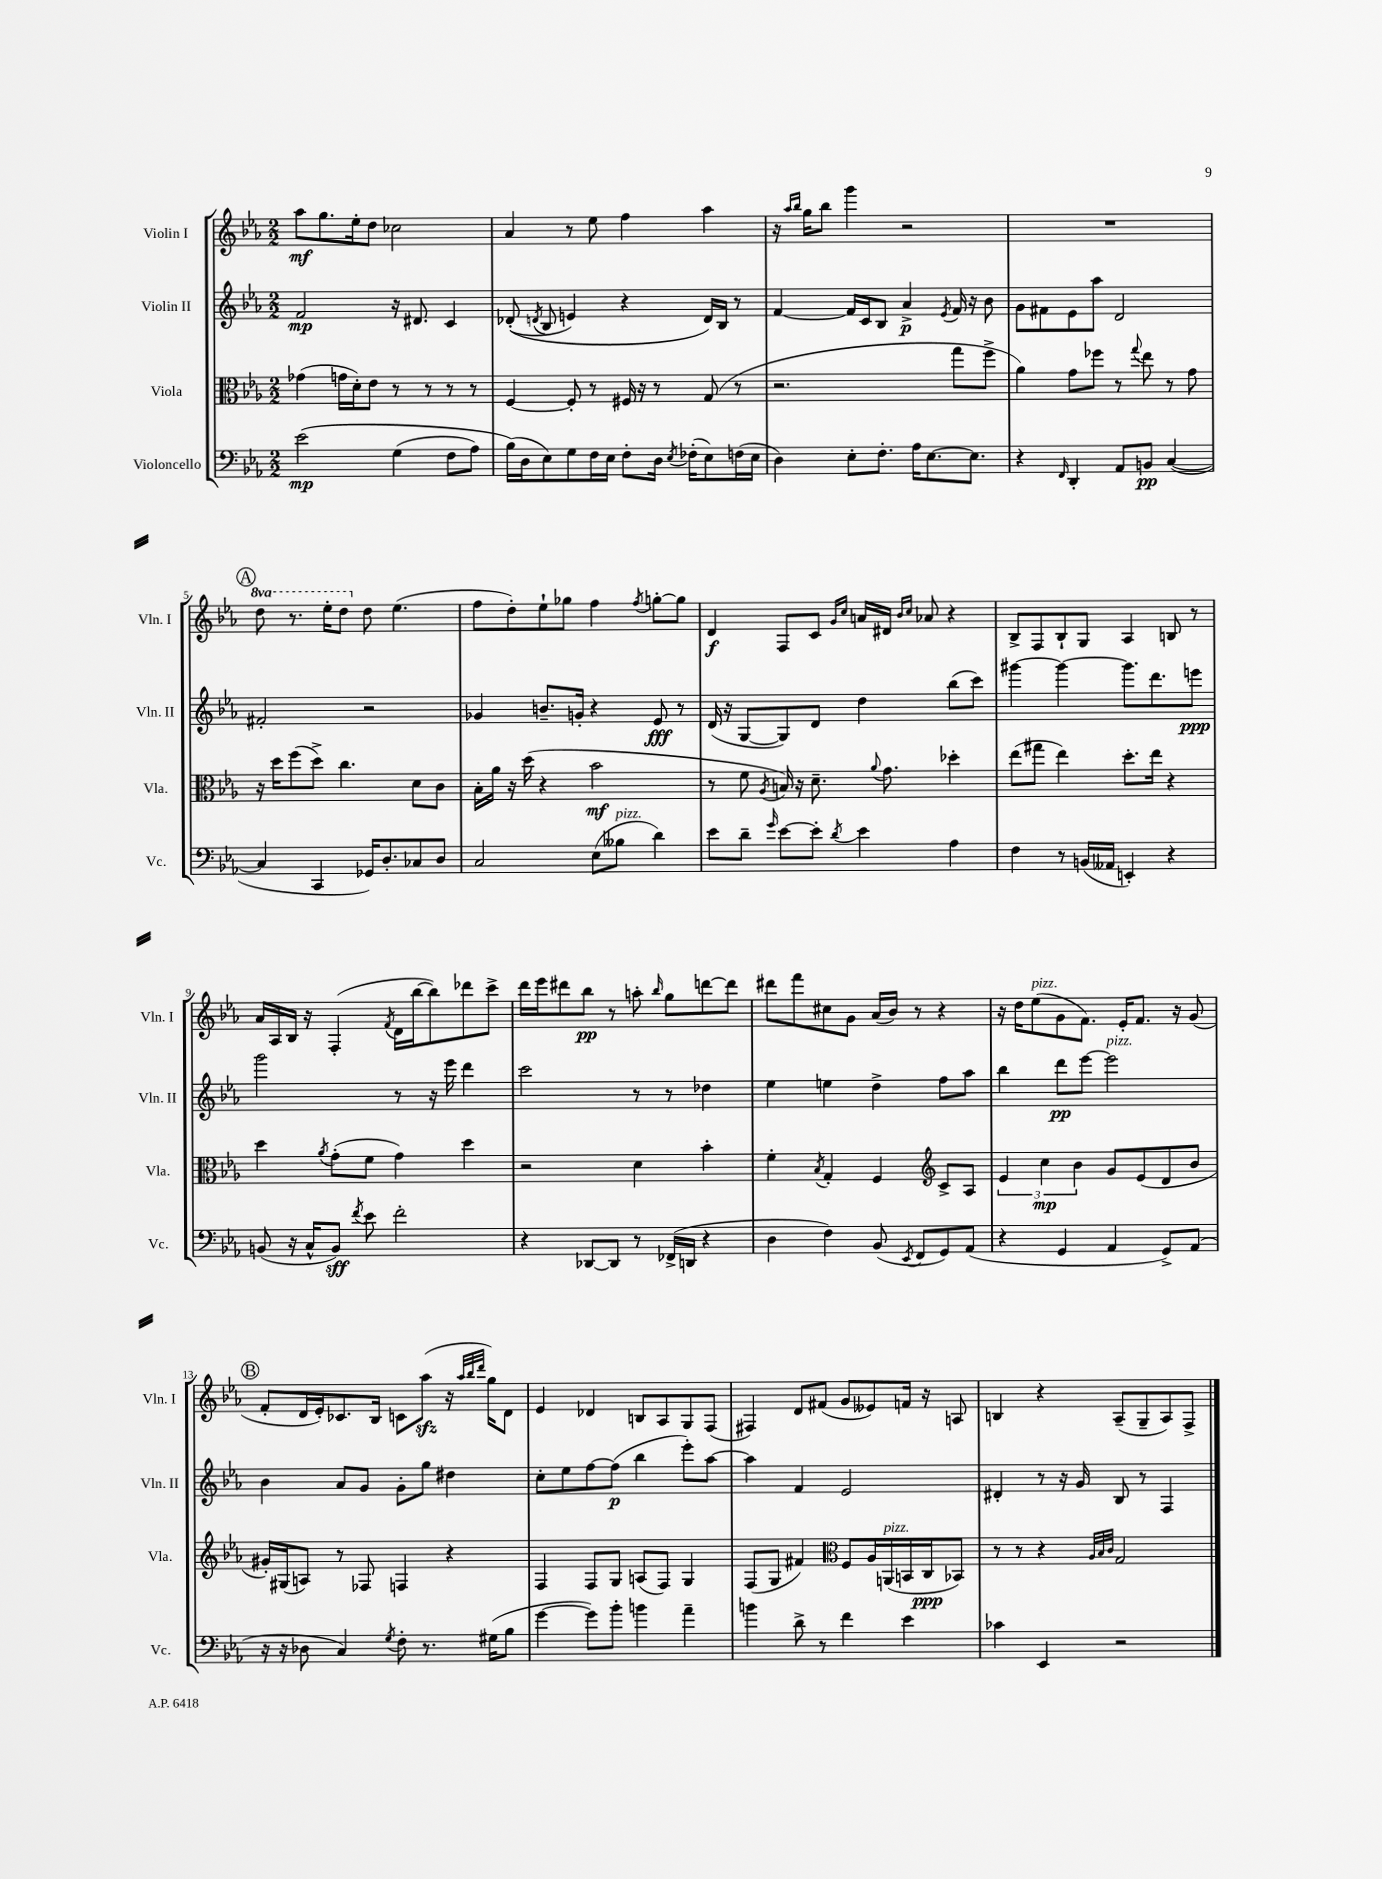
<<
\new StaffGroup <<
\new Staff = "s0" \with { instrumentName = "Violin I" shortInstrumentName = "Vln. I" } {
    \clef treble \key ees \major \numericTimeSignature \time 2/2 \set Staff.ottavationMarkups = #ottavation-simple-ordinals
    \autoBeamOff aes''8[\mf g''8. ees''16-. d''8] ces''2 |
    aes'4 r8 ees''8 f''4 aes''4 |
    r16 \grace { aes''16[ bes''16] } g''16[ bes''8] g'''4 r2 |
    R1 |
    \mark \markup { \circle "A" } \ottava #1 d'''8 r8. ees'''16[-. d'''8] \ottava #0 d''8 ees''4.( |
    f''8[ d''8-.) ees''8-! ges''8] f''4 \acciaccatura { f''8 } g''8[~-. g''8] |
    d'4\f f8[ c'8] \grace { g'16[ c''16] } a'16[ dis'16] \grace { bes'16[ c''16] } aes'8 r4 |
    bes8[-> f8 bes8-! g8] aes4 b8 r8 |
    aes'16[ aes16 bes16] r16 f4-.( \acciaccatura { f'8 } d'16[ bes''16~ bes''8) des'''8 c'''8]-> |
    d'''16[ ees'''16 dis'''8 bes''8]\pp r8 a''8-. \grace { bes''16 } g''8[ d'''8~ d'''8] |
    dis'''8[ f'''8 cis''8 g'8] aes'16[( bes'16]) r8 r4 |
    r16 d''16[ ees''8^\markup { \italic "pizz." }( g'8 f'8.]) ees'16[-. f'8.] r16 g'8( |
    \mark \markup { \circle "B" } f'8[-. d'16 ees'16-.) ces'8. bes16] c'8[ aes''8]\sfz( r16 \grace { aes''32[ bes''32 d'''32] } g''16[) d'8] |
    ees'4 des'4 b8[ aes8 g8 f8]( |
    fis4) d'8[ fis'8]( g'8[ eeses'8) f'16] r16 a8 |
    b4 r4 aes8[--( g8-- aes8) f8]-> \bar "|." |
}
\new Staff = "s1" \with { instrumentName = "Violin II" shortInstrumentName = "Vln. II" } {
    \clef treble \key ees \major \numericTimeSignature \time 2/2
    \autoBeamOff f'2\mp r16 dis'8. c'4 |
    des'8-.(\( \acciaccatura { d'8 } bes8 e'4) r4 d'16[\) bes16] r8 |
    f'4~ f'16[ c'16 bes8] aes'4->\p \acciaccatura { ees'8 } f'16 r16 bes'8 |
    g'8[ fis'8 ees'8 aes''8] d'2 |
    \mark \markup { \circle "A" } fis'2-. r2 |
    ges'4 b'8.[-- g'16]-. r4 ees'8\fff r8 |
    d'16( r16 g8[~ g8) d'8] d''4 bes''8[( c'''8]) |
    gis'''4~ gis'''4~ gis'''8.[ d'''8. e'''8]\ppp |
    g'''2 r8 r16 ees'''16 d'''4 |
    c'''2 r8 r8 des''4 |
    ees''4 e''4 d''4-> f''8[ aes''8] |
    bes''4 d'''8[\pp ees'''8]~ ees'''2^\markup { \italic "pizz." } |
    \mark \markup { \circle "B" } bes'4 aes'8[ g'8] g'8[-. g''8] dis''4 |
    c''8[-. ees''8 f''8~ f''8]\p( bes''4 ees'''8[-.) aes''8]~ |
    aes''4 f'4 ees'2 |
    dis'4-. r8 r16 g'16 bes8 r8 f4 \bar "|." |
}
\new Staff = "s2" \with { instrumentName = "Viola" shortInstrumentName = "Vla." } {
    \clef alto \key ees \major \numericTimeSignature \time 2/2
    \autoBeamOff ges'4( g'16[ d'16-.) ees'8] r8 r8 r8 r8 |
    f4~ f8-. r8 fis16 r16 r8 g8( r8 |
    r2. g''8[ f''8]-> |
    aes'4) g'8[ fes''8] r8 \appoggiatura { g''8 } ees''8 r8 g'8 |
    \mark \markup { \circle "A" } r16 d''16[ f''8( d''8]->) c''4. d'8[ c'8] |
    bes16[-. aes'16] r16 d''16( r4 bes'2\mf |
    r8 f'8 \acciaccatura { aes8 } b16) r16 d'8.-- \appoggiatura { aes'8 } g'8. des''4-. |
    ees''8[( gis''8] ees''4) d''8.[-. ees''16] r4 |
    d''4 \acciaccatura { aes'8 } g'8[-.( f'8] g'4) d''4 |
    r2 d'4 bes'4-. |
    f'4-. \acciaccatura { bes8 } g4-. f4 \clef treble c'8[-> aes8] |
    \tuplet 3/2 { ees'4 c''4\mp bes'4 } g'8[ ees'8( d'8 bes'8] |
    \mark \markup { \circle "B" } gis'16[-.) gis16( a8]) r8 fes8 f4 r4 |
    f4 f8[ g8] a8[( f8]) g4 |
    f8[( g8] fis'4) \clef alto f8[ aes16 a,16^\markup { \italic "pizz." }( b,16 c16\ppp bes,8]) |
    r8 r8 r4 \grace { aes32[ bes32 c'32] } g2 \bar "|." |
}
\new Staff = "s3" \with { instrumentName = "Violoncello" shortInstrumentName = "Vc." } {
    \clef bass \key ees \major \numericTimeSignature \time 2/2
    \autoBeamOff ees'2\mp\( g4( f8[ aes8]) |
    bes16[(\) d16 ees8) g8 f16 ees16] f8[-. d16] \acciaccatura { ees8 } fes16[-.( ees8) f16( ees16] |
    d4) ees8[-. f8.]-. aes16[ ees8.~ ees8.] |
    r4 \grace { f,16 } d,4-. aes,8[ b,8]\pp c4~( |
    \mark \markup { \circle "A" } c4 c,4 ges,16[) d8.-. ces8 d8] |
    c2 ees8[( beses8]^\markup { \italic "pizz." } d'4) |
    ees'8[ d'8]-- \grace { g'16 } ees'8[~ ees'8]-. \acciaccatura { d'8 } ees'4 aes4 |
    f4 r8 b,16[( aeses,16] e,4-.) r4 |
    b,8( r16 c16[-^ b,8]\sff) \acciaccatura { f'8 } ees'8 f'2-. |
    r4 des,8[~ des,8] r8 fes,16[->( d,16] r4 |
    d4 f4) bes,8( \acciaccatura { ees,8 } f,8[ g,8) aes,8]( |
    r4 g,4 aes,4 g,8[->) aes,8]( |
    \mark \markup { \circle "B" } r16 r16 des8 c4) \acciaccatura { g8 } f8-. r8. gis16[( bes8] |
    g'4~ g'8[) bes'8]-. b'4 aes'4-- |
    b'4 d'8-> r8 f'4 ees'4 |
    ces'4 ees,4 r2 \bar "|." |
}
>>
>>
